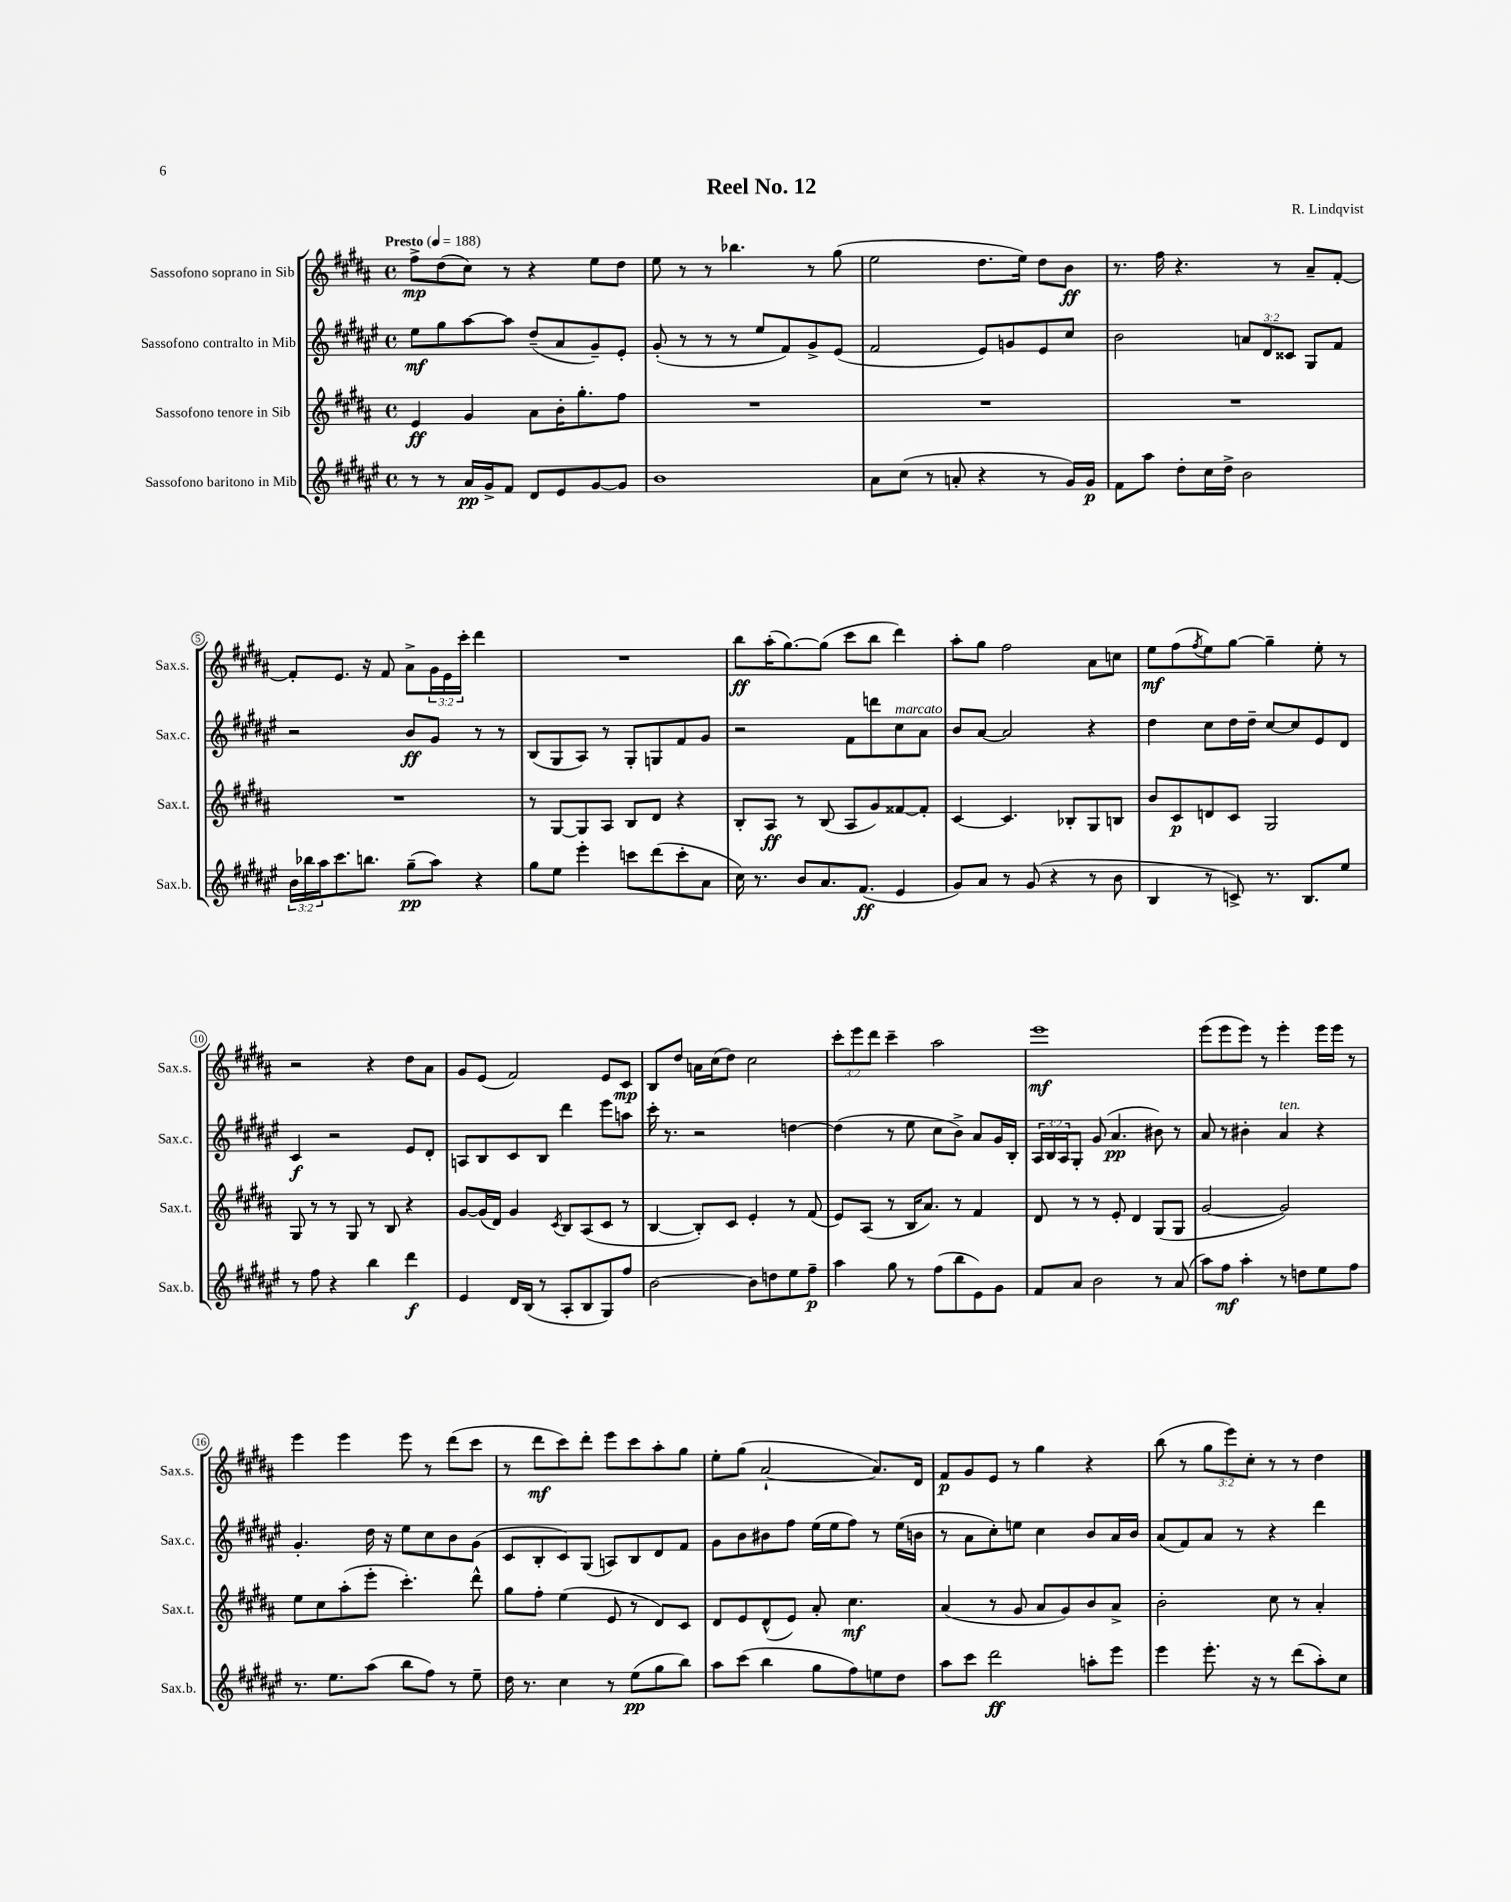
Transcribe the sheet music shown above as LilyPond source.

\header { title = "Reel No. 12" composer = "R. Lindqvist" }
<<
\new StaffGroup <<
\new Staff = "s0" \with { instrumentName = "Sassofono soprano in Sib" shortInstrumentName = "Sax.s." } {
    \clef treble \key b \major \defaultTimeSignature \time 4/4 \override Staff.TupletNumber.text = #tuplet-number::calc-fraction-text \tempo "Presto" 4 = 188
    fis''8->\mp dis''8( cis''8) r8 r4 e''8 dis''8 |
    e''8 r8 r8 bes''4. r8 gis''8( |
    e''2 dis''8. e''16) dis''8 b'8\ff |
    r8. fis''16 r4. r8 ais'8-- fis'8~-. |
    fis'8-. e'8. r16 fis'8 ais'8-> \tuplet 3/2 { gis'16 e'16 cis'''16-. } dis'''4 |
    R1 |
    b''8\ff ais''16-.( gis''8.~) gis''8( cis'''8 b''8 dis'''4) |
    ais''8-. gis''8 fis''2 ais'8 c''8 |
    e''8\mf fis''8( \acciaccatura { fis''8 } e''8) gis''8~ gis''4-- e''8-. r8 |
    r2 r4 dis''8 ais'8 |
    gis'8 e'8( fis'2) e'8 cis'8\mp |
    b8 dis''8 a'16 cis''16( dis''8) cis''2 |
    \tuplet 3/2 { cis'''8-. e'''8 dis'''8 } cis'''4-- ais''2 |
    e'''1\mf |
    e'''8( e'''8 e'''8) r8 e'''4-. e'''16 e'''16 r8 |
    e'''4 e'''4 e'''8 r8 dis'''8( cis'''8 |
    r8 dis'''8\mf cis'''8) dis'''8-. e'''8 cis'''8 ais''8-. gis''8 |
    e''8-. gis''8( ais'2~-! ais'8.) dis'16 |
    fis'8\p gis'8 e'8 r8 gis''4 r4 |
    b''8( r8 \tuplet 3/2 { gis''8 e'''8) cis''8-. } r8 r8 dis''4 \bar "|." |
}
\new Staff = "s1" \with { instrumentName = "Sassofono contralto in Mib" shortInstrumentName = "Sax.c." } {
    \clef treble \key fis \major \defaultTimeSignature \time 4/4 \override Staff.TupletNumber.text = #tuplet-number::calc-fraction-text
    eis''8\mf gis''8 ais''8~ ais''8 dis''8--( ais'8 gis'8--) eis'8-. |
    gis'8-.( r8 r8 r8 eis''8 fis'8) gis'8-> eis'8( |
    fis'2 eis'8) g'8 eis'8 cis''8 |
    b'2 \tuplet 3/2 { a'8 dis'8 cisis'8 } gis8 fis'8 |
    r2 b'8\ff gis'8 r8 r8 |
    b8( gis8 ais8) r8 gis8-. g8 fis'8 gis'8 |
    r2 fis'8 d'''8 cis''8^\markup { \italic "marcato" } ais'8 |
    b'8 ais'8~ ais'2 r4 |
    dis''4 cis''8 dis''16 dis''16-- cis''8~ cis''8 eis'8 dis'8 |
    cis'4\f r2 eis'8 dis'8-. |
    a8 b8 cis'8 b8 dis'''4 eis'''8 a''8 |
    cis'''16-. r8. r2 d''4~ |
    d''4( r8 eis''8 cis''8 b'8->) ais'8 gis'16 b16-. |
    \tuplet 3/2 { ais16 b16 ais16 } gis8-. gis'8( ais'4.\pp bis'8) r8 |
    ais'8 r8 bis'4-. ais'4^\markup { \italic "ten." } r4 |
    gis'4.-. dis''16 r16 eis''8 cis''8 b'8 gis'8( |
    cis'8 b8-. cis'8) gis8( a8) b8 dis'8 fis'8 |
    gis'8 b'8 bis'8 fis''8 eis''16( eis''16 fis''8) r8 eis''16( b'16 |
    r8 ais'8 cis''8-.) e''8 cis''4 b'8 ais'16 b'16 |
    ais'8( fis'8) ais'8 r8 r4 dis'''4 \bar "|." |
}
\new Staff = "s2" \with { instrumentName = "Sassofono tenore in Sib" shortInstrumentName = "Sax.t." } {
    \clef treble \key b \major \defaultTimeSignature \time 4/4
    e'4\ff gis'4 ais'8 b'16-. gis''8.-. fis''8 |
    R1 |
    R1 |
    R1 |
    R1 |
    r8 gis8~ gis8 ais8 b8 dis'8 r4 |
    b8-. ais8\ff r8 b8( ais8 gis'8) fisis'8~ fisis'8-. |
    cis'4~ cis'4. bes8-. gis8 b8 |
    b'8 cis'8\p d'8 cis'8 gis2 |
    gis8 r8 r8 gis8 r8 b8 r4 |
    gis'8~ gis'16( dis'16) gis'4 \acciaccatura { cis'8 } b8 ais8( cis'8 r8 |
    b4~ b8-.) cis'8 e'4-. r8 fis'8( |
    e'8) ais8( r8 b16 ais'8.) r8 fis'4 |
    dis'8 r8 r8 e'8-. dis'4 gis8( gis8 |
    gis'2~ gis'2) |
    e''8 cis''8 ais''8-.( e'''8-. cis'''4.-.) dis'''8-^ |
    gis''8 fis''8-. e''4( e'8 r8 dis'8) cis'8 |
    dis'8 e'8 dis'8-^( e'8) ais'8-. cis''4.\mf |
    ais'4( r8 gis'8 ais'8 gis'8) b'8 ais'8-> |
    b'2-. cis''8 r8 ais'4-. \bar "|." |
}
\new Staff = "s3" \with { instrumentName = "Sassofono baritono in Mib" shortInstrumentName = "Sax.b." } {
    \clef treble \key fis \major \defaultTimeSignature \time 4/4 \override Staff.TupletNumber.text = #tuplet-number::calc-fraction-text
    r8 r8 ais'16\pp gis'16-> fis'8 dis'8 eis'8 gis'8~ gis'8 |
    b'1 |
    ais'8 cis''8( r8 a'8-. r4 r8 gis'16) gis'16\p |
    fis'8 ais''8 dis''8-. cis''16 dis''16-> b'2 |
    \tuplet 3/2 { b'16 bes''16 ais''16 } cis'''8. b''8. gis''8--\pp( ais''8) r4 |
    gis''8 eis''8 eis'''4-. c'''8 dis'''8( c'''8-. ais'8 |
    cis''16) r8. b'8 ais'8. fis'8.\ff( eis'4 |
    gis'8) ais'8 r8 gis'8( r4 r8 b'8 |
    b4 r8 c'8->) r8. b8. eis''8 |
    r8 fis''8 r4 b''4 dis'''4\f |
    eis'4 dis'16 b16( r8 ais8-. b8 gis8) fis''8 |
    b'2~ b'8 d''8 eis''8 fis''8--\p |
    ais''4 gis''8 r8 fis''8( b''8 eis'8) gis'8 |
    fis'8 ais'8 b'2 r8 ais'8( |
    ais''8) fis''8\mf ais''4-. r8 d''8 eis''8 fis''8 |
    r8. eis''8. ais''8( b''8 fis''8) r8 eis''8-- |
    dis''16 r8. cis''4 r8 eis''8\pp( gis''8 b''8) |
    ais''8 cis'''8( b''4 gis''8 fis''8) e''8 dis''8 |
    ais''8 cis'''8 dis'''2\ff a''8-. eis'''8 |
    eis'''4 eis'''8.-. r16 r8 dis'''8( ais''8-.) cis''8 \bar "|." |
}
>>
>>
\layout { \context { \Score \override BarNumber.stencil = #(make-stencil-circler 0.1 0.3 ly:text-interface::print) } }
